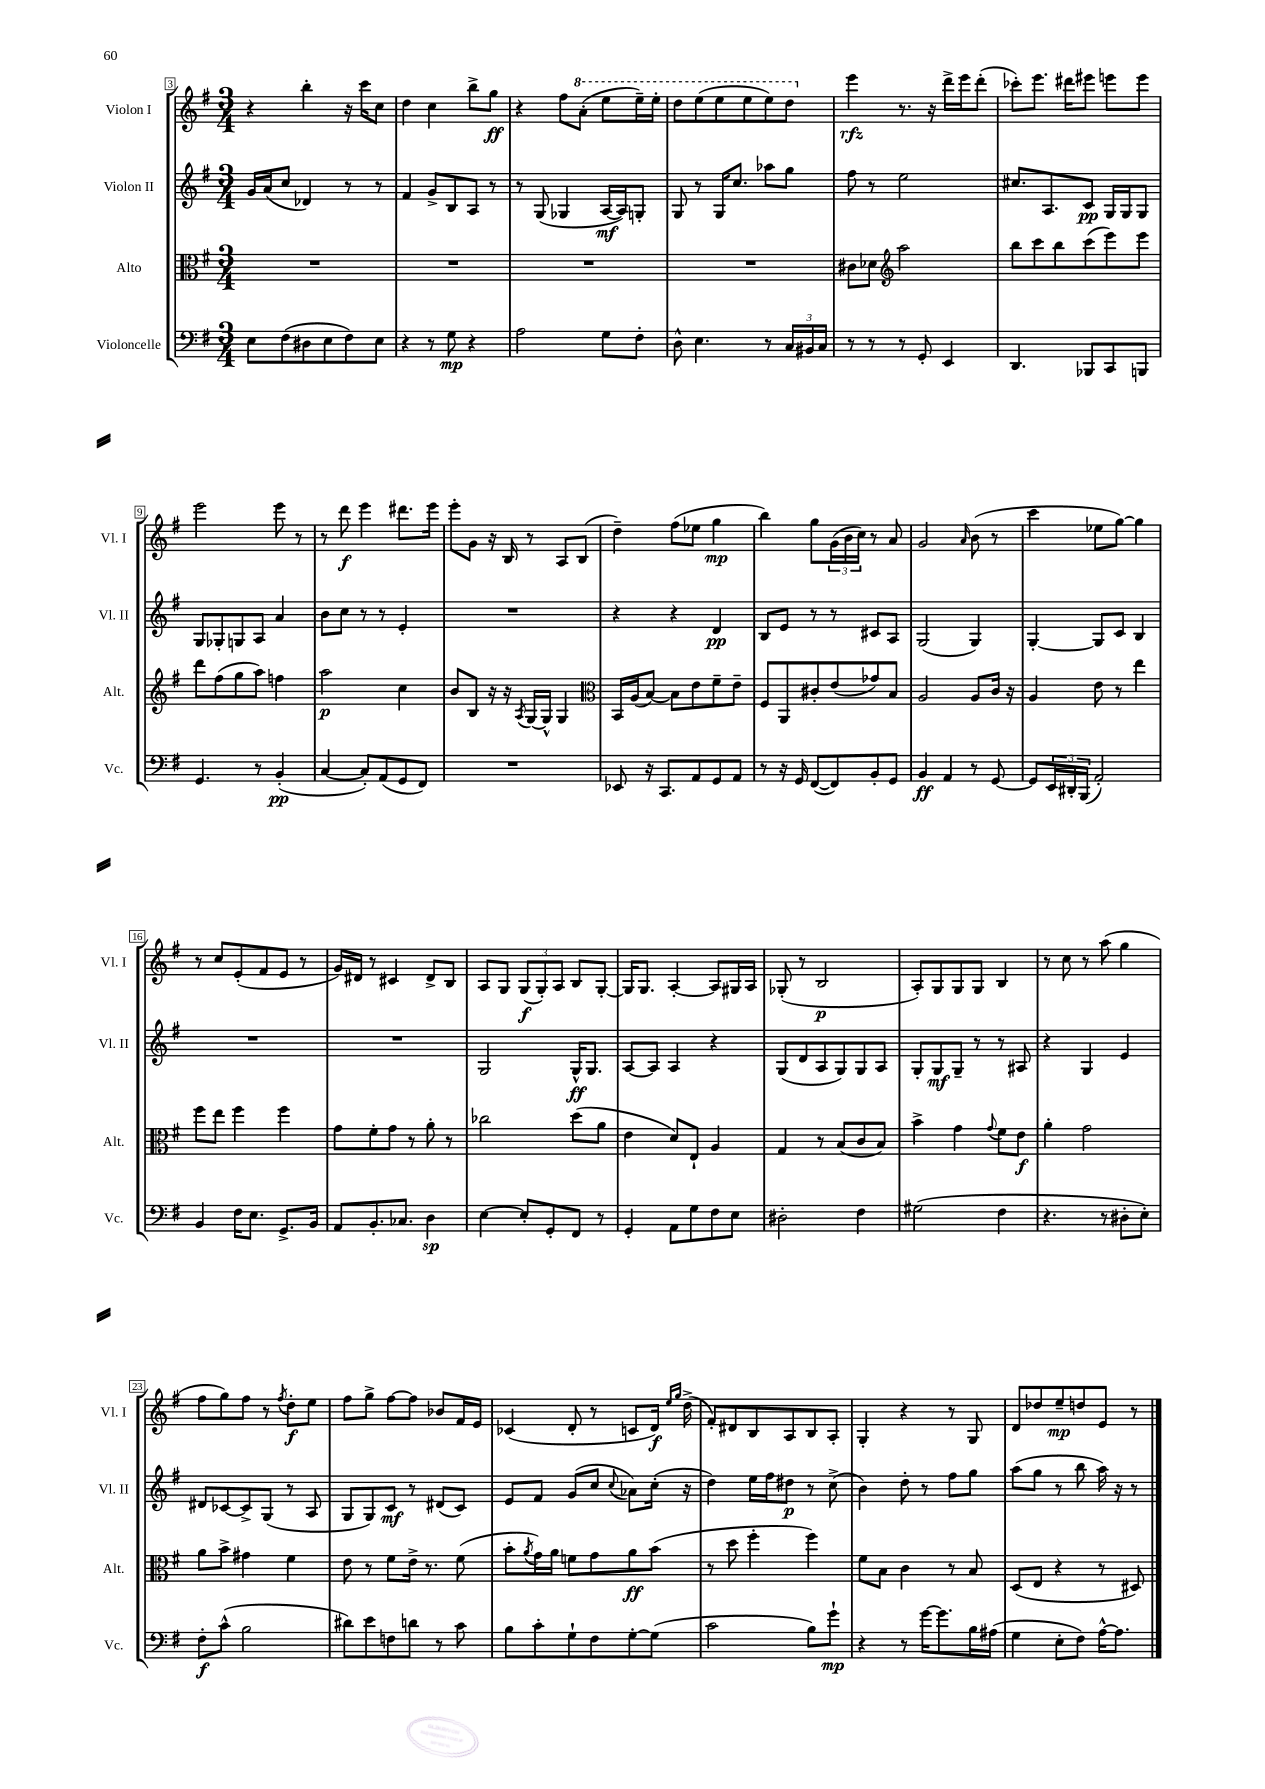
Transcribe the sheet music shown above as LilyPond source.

<<
\new StaffGroup <<
\new Staff = "s0" \with { instrumentName = "Violon I" shortInstrumentName = "Vl. I" } {
    \clef treble \key g \major \numericTimeSignature \time 3/4
    r4 b''4-. r16 c'''16 c''8 |
    d''4 c''4 b''8-> g''8\ff |
    r4 fis''8 \ottava #1 a''8-.( e'''8 e'''16--) e'''16-. |
    d'''8 e'''8( e'''8 e'''8 e'''8) d'''8 \ottava #0 |
    e'''4\rfz r8. r16 d'''16-> e'''16 d'''8-.( |
    ces'''8-.) e'''8. dis'''16 eis'''8 e'''8 e'''8 |
    e'''2 e'''8 r8 |
    r8 d'''8\f e'''4 dis'''8. e'''16 |
    e'''8-. g'8 r16 b16 r8 a8 b8( |
    d''4--) fis''8( ees''8 g''4\mp |
    b''4) g''8 \tuplet 3/2 { g'16( b'16 c''16) } r8 a'8 |
    g'2 \grace { a'16 } b'8( r8 |
    c'''4 ees''8 g''8~) g''4 |
    r8 c''8 e'8-.( fis'8 e'8 r8 |
    g'16) dis'16 r8 cis'4 dis'8-> b8 |
    a8 g8 \tuplet 3/2 { g8\f( g8-.) a8 } b8 g8~-. |
    g16 g8. a4~-. a8 gis16 a16 |
    ges8-.( r8 b2\p |
    a8-.) g8 g8 g8 b4 |
    r8 c''8 r8 a''8( g''4 |
    fis''8 g''8) fis''8 r8 \acciaccatura { fis''8 } d''8-.\f e''8 |
    fis''8 g''8-> fis''8~ fis''8 bes'8 fis'16 e'16 |
    ces'4( d'8-. r8 c'8 d'16\f) \grace { e''16 g''16 } d''16->( |
    fis'8-.) dis'8 b8 a8 b8 a8-. |
    g4-. r4 r8 g8 |
    d'8 des''8 e''8--\mp d''8 e'8 r8 \bar "|." |
}
\new Staff = "s1" \with { instrumentName = "Violon II" shortInstrumentName = "Vl. II" } {
    \clef treble \key g \major \numericTimeSignature \time 3/4
    g'16 a'16( c''8 des'4) r8 r8 |
    fis'4 g'8-> b8 a8 r8 |
    r8 g8( ges4 a16~\mf a16) g8-. |
    g8 r8 g16 c''8. aes''8 g''8 |
    fis''8 r8 e''2 |
    cis''8. a8. c'8\pp g16 g16 g8 |
    g8 ges8-. g8 a8 a'4 |
    b'8 c''8 r8 r8 e'4-. |
    R2. |
    r4 r4 d'4\pp |
    b8 e'8 r8 r8 cis'8 a8 |
    g2( g4) |
    g4~-. g8 c'8 b4 |
    R2. |
    R2. |
    g2 g16-^\ff g8. |
    a8~ a8 a4 r4 |
    g8( d'8 a8 g8) g8 a8 |
    g8-. g8\mf g8-- r8 r8 ais8 |
    r4 g4 e'4 |
    dis'8 ces'8~ ces'8-> g8( r8 a8 |
    g8 g8) c'8\mf r8 dis'8( c'8) |
    e'8 fis'8 g'8( c''8 \appoggiatura { c''8 } aes'8) c''16-.( r16 |
    d''4) e''16 fis''16 dis''8\p r8 c''8->( |
    b'4) d''8-. r8 fis''8 g''8 |
    a''8( g''8 r8 b''8 a''16) r16 r8 \bar "|." |
}
\new Staff = "s2" \with { instrumentName = "Alto" shortInstrumentName = "Alt." } {
    \clef alto \key g \major \numericTimeSignature \time 3/4
    R2. |
    R2. |
    R2. |
    R2. |
    cis'8 des'8 \clef treble a''2 |
    b''8 c'''8 b''8 c'''8( e'''8) e'''8 |
    d'''8 fis''8( g''8 a''8) f''4 |
    a''2\p c''4 |
    b'8 b8 r16 r16 \acciaccatura { a8 } g16~ g16-^ g4 |
    \clef alto b,16 a16( b8~) b8 e'8 fis'8-- e'8-- |
    fis8 a,8 cis'8-. e'8( ges'8) b8 |
    a2 a8 c'16 r16 |
    a4 e'8 r8 e''4 |
    fis''8 e''8 fis''4 fis''4 |
    g'8 fis'8-. g'8 r8 a'8-. r8 |
    ces''2 d''8( a'8 |
    e'4 d'8) e8-! a4 |
    g4 r8 b8( c'8 b8) |
    b'4-> g'4 \appoggiatura { g'8 } fis'8 e'8\f |
    a'4-. g'2 |
    a'8 b'8-> gis'4 fis'4 |
    e'8 r8 fis'8 e'16-> r8. fis'8( |
    b'8-. \acciaccatura { a'8 } g'16) a'16 f'8 g'8 a'8\ff b'8( |
    r8 d''8 fis''4-. fis''4) |
    fis'8 b8 c'4 r8 b8 |
    d8( e8 r4 r8 dis8) \bar "|." |
}
\new Staff = "s3" \with { instrumentName = "Violoncelle" shortInstrumentName = "Vc." } {
    \clef bass \key g \major \numericTimeSignature \time 3/4
    e8 fis8( dis8 e8 fis8) e8 |
    r4 r8 g8\mp r4 |
    a2 g8 fis8-. |
    d8-^ e4. r8 \tuplet 3/2 { c16 bis,16 c16 } |
    r8 r8 r8 g,8-. e,4 |
    d,4. bes,,8 c,8 b,,8 |
    g,4. r8 b,4-.\pp( |
    c4~ c8-.) a,8( g,8 fis,8) |
    R2. |
    ees,8 r16 c,8. a,8 g,8 a,8 |
    r8 r16 g,16 fis,8~( fis,8) b,8-. g,8 |
    b,4\ff a,4 r8 g,8~ |
    g,8 \tuplet 3/2 { e,16 dis,16-. b,,16( } a,2-.) |
    b,4 fis16 e8. g,8.-> b,16 |
    a,8 b,8.-. ces8. d4\sp |
    e4~ e8-. g,8-. fis,8 r8 |
    g,4-. a,8 g8 fis8 e8 |
    dis2-. fis4 |
    gis2( fis4 |
    r4. r8 dis8-. e8-.) |
    fis8-.\f c'8-^( b2 |
    dis'8) e'8 f8 d'8 r8 c'8 |
    b8 c'8-. g8-! fis8 g8~-. g8( |
    c'2 b8) g'8-!\mp |
    r4 r8 g'16~ g'8. b16 ais16( |
    g4 e8-. fis8) a16~-^ a8. \bar "|." |
}
>>
>>
\layout { \context { \Score currentBarNumber = #3 \override BarNumber.stencil = #(make-stencil-boxer 0.1 0.3 ly:text-interface::print) } }
